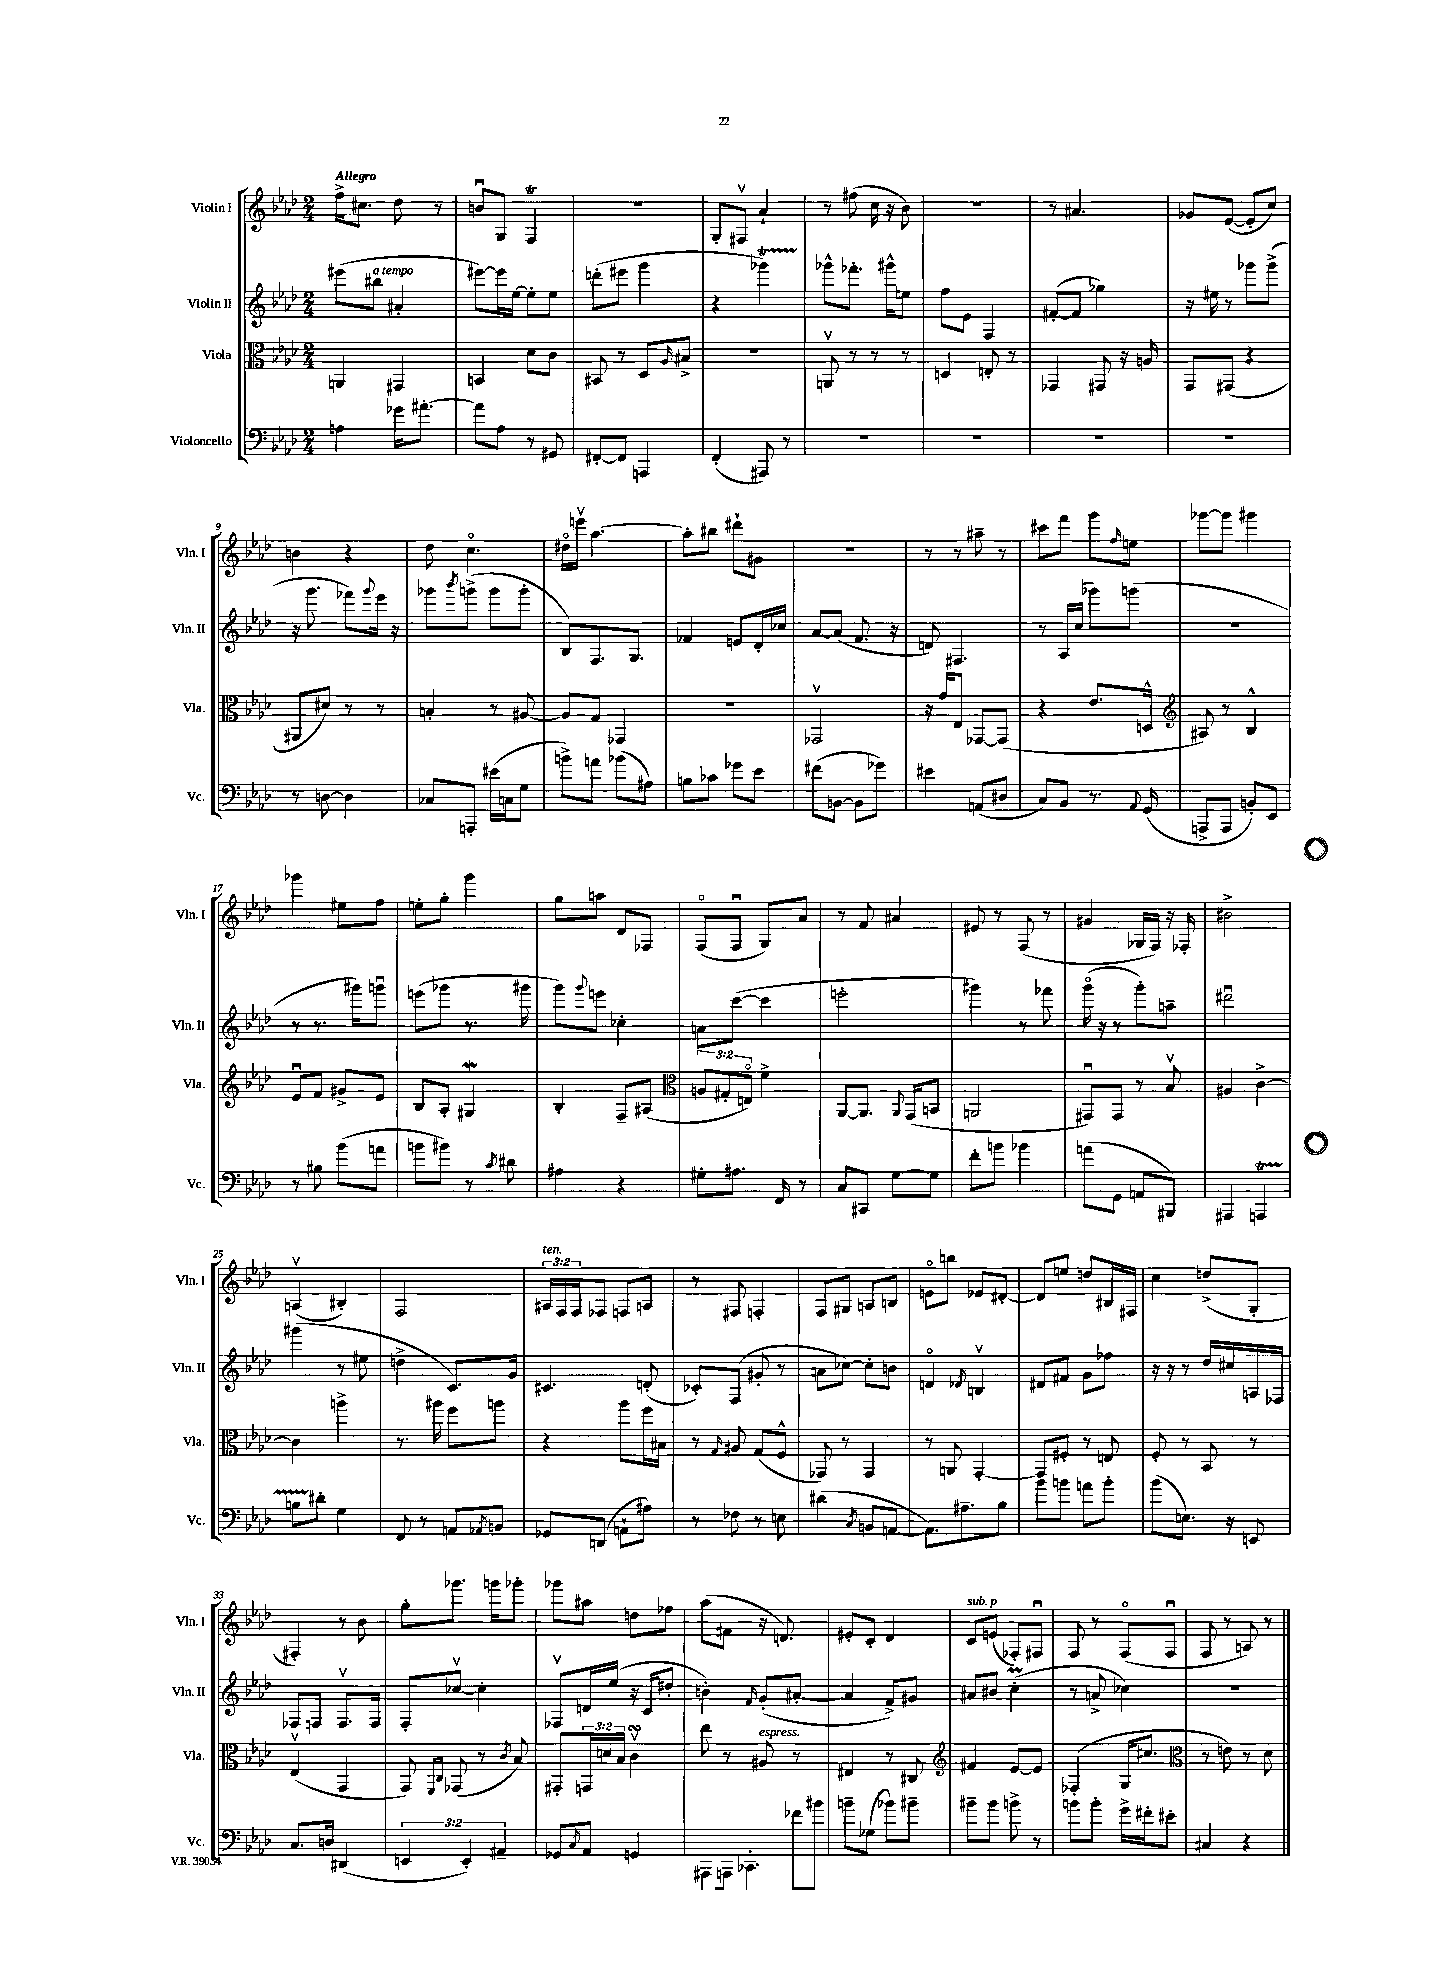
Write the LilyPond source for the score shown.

<<
\new StaffGroup <<
\new Staff = "s0" \with { instrumentName = "Violin I" shortInstrumentName = "Vln. I" } {
    \clef treble \key aes \major \numericTimeSignature \time 2/4 \override Staff.TupletNumber.text = #tuplet-number::calc-fraction-text \tempo "Allegro"
    f''16-> cis''8. des''8 r8 |
    b'8\downbow g8 f4\trill |
    R2 |
    g8-. fis8\upbow aes'4-! |
    r8 fis''8( c''16 r16 bes'8) |
    R2 |
    r8 ais'4. |
    ges'8 ees'8~( ees'8-. c''8) |
    b'4 r4 |
    des''8 c''4.\flageolet |
    dis''16\flageolet e'''16\upbow aes''4.~ |
    aes''8-. bis''8 dis'''8-! gis'8 |
    r2 |
    r8 r8 ais''8-- r8 |
    cis'''8 f'''8 g'''8 \grace { f''16 } e''8 |
    ges'''8~ ges'''8 gis'''4 |
    ges'''4 eis''8 f''8 |
    e''8-. g''8-. g'''4 |
    g''8 a''8 des'8 fes8 |
    f8\flageolet( f8\downbow g8) aes'8 |
    r8 f'8 ais'4 |
    eis'8 r8 f8( r8 |
    gis'4 ges16 f16) r16 fes16-. |
    bis'2-> |
    a4\upbow( bis4-.) |
    f2 |
    \tuplet 3/2 { ais16^\markup { \italic "ten." } f16 f16 } fes8 f8 a8 |
    r8 fis8 f4-. |
    f8 gis8 a8 b8 |
    e'8\flageolet b''8 ees'8 dis'8~-. |
    dis'8 e''8 d''8 bis16 fis16 |
    c''4 d''8->( g8-. |
    fis4-.) r8 bes'8 |
    g''8-. ges'''8. g'''16 ges'''8-. |
    ges'''8 ais''8 d''8 fes''8 |
    aes''8( fis'8 r16 d'8.) |
    eis'8-. c'8-. des'4 |
    c'8^\markup { \italic "sub. p" } e'8( fes8-.) fis8\downbow |
    f8 r8 f8\flageolet( f8\downbow |
    f8 r8 a8) r8 \bar "|." |
}
\new Staff = "s1" \with { instrumentName = "Violin II" shortInstrumentName = "Vln. II" } {
    \clef treble \key aes \major \numericTimeSignature \time 2/4
    eis'''8( bis''8^\markup { \italic "a tempo" } ais'4-. |
    eis'''8~) eis'''16 ees''16~ ees''8-. ees''8 |
    d'''8-.( eis'''8 g'''4 |
    r4 ges'''4\startTrillSpan) |
    ges'''8-^\stopTrillSpan fes'''8.-. gis'''16-^ e''8 |
    f''8 ees'8 f4 |
    fis'8~-.( fis'8 ges''4) |
    r16 eis''16 r8 ges'''8 ges'''8->( |
    r16 g'''8. fes'''8) \appoggiatura { g'''8 } ees'''16 r16 |
    ges'''8 \acciaccatura { bes'''8 } g'''8->( g'''8 g'''8-. |
    bes8) f8. g8. |
    fes'4 e'8 des'16-. ces''16 |
    aes'8~ aes'8( f'8. r16 |
    d'8) fis4. |
    r8 aes16 c''16( ges'''8) g'''8( |
    R2 |
    r8 r8. gis'''16) g'''8\downbow |
    e'''8( ges'''8 r8. gis'''16 |
    g'''8) \appoggiatura { g'''8 } e'''8 ces''4-. |
    a'8 c'''8~( c'''4 |
    e'''2-. |
    gis'''4) r8 fes'''8 |
    g'''16\flageolet( r16 r8 g'''8-.) a''8-- |
    dis'''2\downbow |
    gis'''4( r8 eis''8 |
    d''4-> c'8.) g'16 |
    cis'4. d'8-.( |
    ces'8-.) f8( gis'8-. r8 |
    a'8 ces''8~) ces''8-. b'8 |
    d'4\flageolet \acciaccatura { des'8 } b4\upbow |
    dis'8 fis'8 g'8 fes''8 |
    r16 r16 r8 des''16 cis''16 a16 fes16 |
    fes8 f8 f8.\upbow f16 |
    f8-. ces''8~\upbow ces''4-. |
    fes8\upbow d'16 ees''16( r16 c'16 dis''8-. |
    b'4-.) \grace { f'16 } g'8-.( ais'8~-. |
    ais'4 f'8->) gis'8 |
    ais'8 bis'8 c''4-.\prall( |
    r8 a'8-> ces''4) |
    R2 \bar "|." |
}
\new Staff = "s2" \with { instrumentName = "Viola" shortInstrumentName = "Vla." } {
    \clef alto \key aes \major \numericTimeSignature \time 2/4 \override Staff.TupletNumber.text = #tuplet-number::calc-fraction-text
    a,4 gis,4 |
    b,4 des'8 c'8 |
    bis,8 r8 des8 \grace { aes16 } bis8-> |
    R2 |
    a,8\upbow r8 r8 r8 |
    d4 e8-. r8 |
    ges,4 gis,8 r16 a16 |
    g,8 gis,8( r4 |
    ais,8 dis'8) r8 r8 |
    b4-. r8 ais8~ |
    ais8 g8 ges,4 |
    R2 |
    ges,2\upbow |
    r16 g'16 ees8 ges,8~ ges,8( |
    r4 ees'8. d16-^ |
    \clef treble ais8) r8 bes4-^ |
    ees'8\downbow f'8 gis'8-> ees'8 |
    bes8 aes8-. gis4\mordent |
    bes4-. f8-- ais8( |
    \clef alto \tuplet 3/2 { a8 gis8-. e8\flageolet) } f'4-> |
    aes,8~ aes,8. \appoggiatura { aes,8 } g,16( b,8 |
    a,2 |
    gis,8\downbow) gis,8 r8 bes8\upbow |
    ais4 c'4~-> |
    c'4 a''4-> |
    r8. ais''16 f''8 a''8 |
    r4 aes''8 f''16 bis16 |
    r8 \grace { g16 } ais8 g8( f8-^ |
    ges,8) r8 ges,4 |
    r8 a,8 g,4~-. |
    g,8 fis8-. r8 e8 |
    f8-. r8 bes,8 r8 |
    ees4\upbow( g,4 |
    g,8) \grace { f,16 c16 } ges,8( r8 \acciaccatura { c'8 } bes8) |
    gis,8-. \tuplet 3/2 { g,16 d'16 bes16 } c'4\upbow\turn |
    ees''8 r8 ais8^\markup { \italic "espress." } r8 |
    eis4 r8 cis8 |
    \clef treble fis'4 ees'8~ ees'8 |
    fes4-.( g16 cis''8. |
    \clef alto r8 e'8) r8 des'8 \bar "|." |
}
\new Staff = "s3" \with { instrumentName = "Violoncello" shortInstrumentName = "Vc." } {
    \clef bass \key aes \major \numericTimeSignature \time 2/4 \override Staff.TupletNumber.text = #tuplet-number::calc-fraction-text
    a4 ges'16 ais'8.~-. |
    ais'8 aes8 r8 gis,8 |
    fis,8~-. fis,8 a,,4 |
    f,4-.( ais,,8) r8 |
    R2 |
    R2 |
    R2 |
    r2 |
    r8 d8~ d4 |
    ces8 a,,8-. eis'16( c16 g8 |
    b'8->) a'8 bes'8( ais8) |
    b8 ces'8 ges'8 ees'8 |
    fis'8( b,8~ b,8 ges'8) |
    eis'4 a,8( dis8 |
    c8) bes,8 r8. \appoggiatura { aes,8 } g,16( |
    a,,8-> a,,8 b,8-.) ees,8 |
    r8 bis8 bes'8( a'8 |
    b'8 bis'8) r8 \acciaccatura { c'8 } dis'8 |
    ais4 r4 |
    gis8-. ais8. f,16 r8 |
    c8 cis,8 g8~ g8 |
    f'8-. b'8 bes'4 |
    a'8( g,8 a,8 bis,,8) |
    ais,,4 a,,4\startTrillSpan |
    b8 dis'8-.\stopTrillSpan g4 |
    f,8 r8 a,8 \acciaccatura { aes,8 } b,8 |
    ges,8 d,8( a,8-! ais8) |
    r8 fes8 r8 e8 |
    dis'4( \acciaccatura { c8 } b,8 a,8~ |
    a,8.) ais8.-- bes8 |
    bes'8 b'8 a'8 b'8-. |
    bes'8( e8.) r16 e,8 |
    c8. d16 dis,4( |
    \tuplet 3/2 { e,4 e,4-.) ais,4-- } |
    ges,8 \acciaccatura { c8 } aes,8 g,4 |
    ais,,8 a,,16 ces,8.-. fes'16 bis'16 |
    b'8-- ges8( bes'8) bis'8-- |
    bis'8-- bis'8 b'8-> r8 |
    b'8 b'8-. g'16-> fis'16-. eis'8-. |
    cis4 r4 \bar "|." |
}
>>
>>
